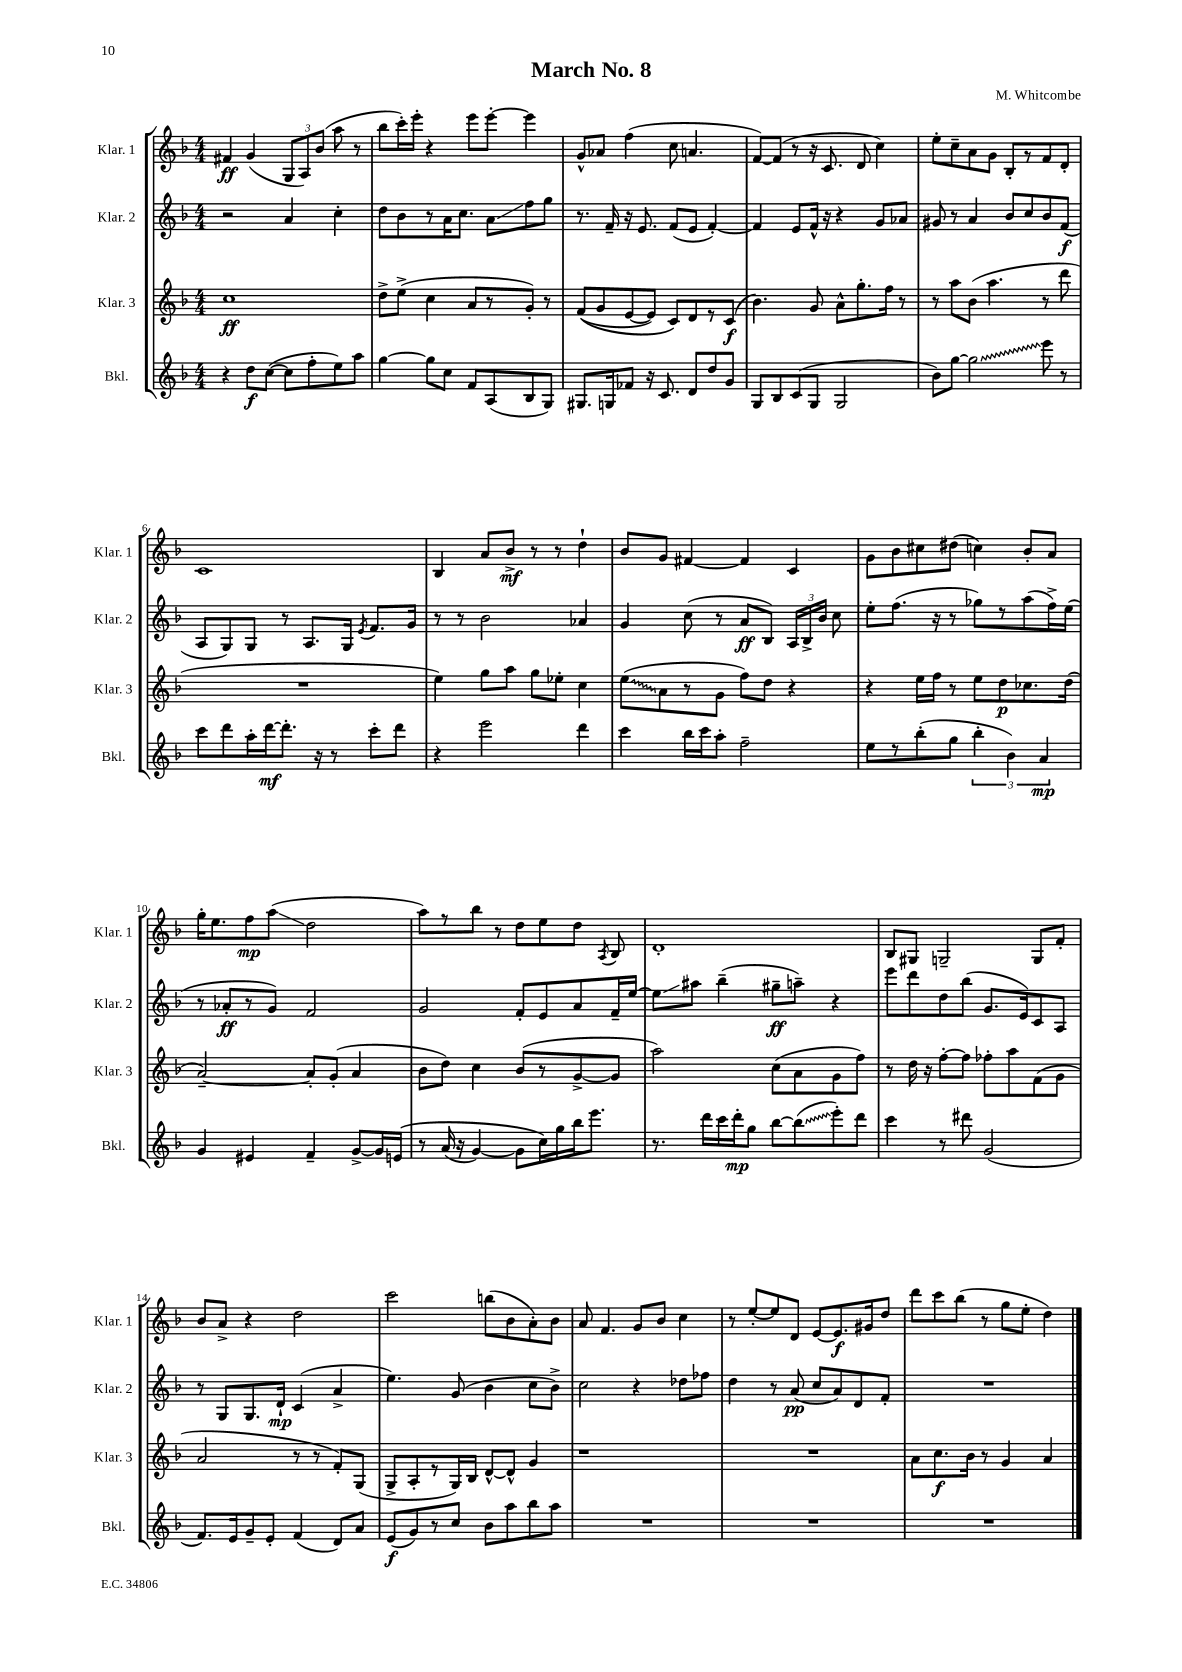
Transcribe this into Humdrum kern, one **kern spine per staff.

**kern	**kern	**kern	**kern
*staff4	*staff3	*staff2	*staff1
*clefG2	*clefG2	*clefG2	*clefG2
*k[b-]	*k[b-]	*k[b-]	*k[b-]
*M4/4	*M4/4	*M4/4	*M4/4
4r	1cc	2r	4f#/
8dd\L	.	.	(4g/
([8cc\J	.	.	.
8cc\]L	.	4a/	12G/L
.	.	.	12A/)
8ff'\	.	.	.
.	.	.	(12b-/J
8ee\)	.	4cc'\	8aa\
8aa\J	.	.	8r
=	=	=	=
[4gg\	8dd^\L	8dd\L	8bb-\L
.	(8ee^\J	8b-\	16ccc'\L)
.	.	.	16eee'\JJ
8gg\]L	4cc\	8r	4r
8cc\J	.	16a\K	.
.	.	8.cc\J	.
8f/L	8a/L	.	8eee\L
(8A/	8r	8a\L	[8eee'\J
8B-/	8g'/J)	8ff\	4eee\]
8G/J)	8r	8gg\J	.
=	=	=	=
8.G#/L	&((8f/L	8.r	8g^^/L
.	8g/	.	8a-/J
16G/k	.	16f~/	.
8f-/J	[8e/	16r	(4ff\
.	.	8.e/	.
16r	8e/]J)	.	.
8.c/	.	.	.
.	8c/L&)	(8f/L	8cc\
8d/L	8d/	8e/J	4.a/
8dd/	8r	[4f'/)	.
8g/J	(8c/J	.	.
=	=	=	=
8G/L	4.b-\)	4f/]	[8f/L)
8B-/	.	.	(8f/]J
(8c/	.	8e/L	8r
8G/J	8g/	16f^^/Jk	16r
.	.	16r	8.c/
2G/	8a^^\L	4r	.
.	8.gg'\	.	8d/
.	.	8g/L	4cc\)
.	16ff\Jk	.	.
.	8r	8a-/J	.
=	=	=	=
8b-\L)	8r	8g#/	8ee'\L
[8gg\J	8aa\L	8r	8cc~\
2gg\]	(8b-\J	4a/	8a\
.	4.aa\	.	8g\J
.	.	8b-/L	8B-'/L
.	.	8cc/	8r
8eee\	8r	8b-/	8f/
8r	8ddd\	(8f/J	8d'/J
=	=	=	=
8ccc\L	1r	8A/L	1c
8ddd\	.	8G/)	.
16aa'\L	.	8G/J	.
[16ddd\J	.	.	.
8.ddd'\]J	.	8r	.
.	.	8.A/L	.
16r	.	.	.
8r	.	.	.
.	.	16G/Jk	.
.	.	8qe/	.
8ccc'\L	.	8.f/L	.
8ddd\J	.	.	.
.	.	16g/Jk	.
=	=	=	=
4r	4ee\)	8r	4B-/
.	.	8r	.
2eee\	8gg\L	2b-\	8a/L
.	8aa\J	.	8b-^/J
.	8gg\L	.	8r
.	8ee-'\J	.	8r
4ddd\	4cc\	4a-/	4dd`\
=	=	=	=
4ccc\	(8ee\L	4g/	8b-/L
.	8a\	.	8g/J
16bb-\LL	8r	(8cc\	[4f#/
16ccc\J	.	.	.
8aa'\J	8g\J	8r	.
2ff~\	8ff\L)	8a/L	4f#/]
.	8dd\J	8B-/J)	.
.	4r	24A/LL	4c/
.	.	24B-^/	.
.	.	24b-/JJ	.
.	.	8cc\	.
=	=	=	=
8ee\L	4r	8ee'\L	8g\L
8r	.	(8.ff\J	8b-\
(8bb-'\	16ee\LL	.	8cc#\
.	16ff\JJ	16r	.
8gg\J	8r	8r	(8dd#\J
6bb-'\	8ee\L	8gg-\L)	4cc\)
.	8dd\	8r	.
6b-\)	.	.	.
.	8.cc-\	(8aa\	8b-'/L
6a/	.	.	.
.	.	16ff^\L)	8a/J
.	(16dd\Jk	(16ee\JJ	.
=	=	=	=
4g/	[2a~/)	8r	16gg'\LK
.	.	.	8.ee\
.	.	8a-'/L	.
4e#/	.	8r	8ff\
.	.	8g/J)	(8aa\J
4f~/	8a'/]L	2f/	2dd\
.	(8g'/J	.	.
[8g^/L	4a/	.	.
16g/]L	.	.	.
&(16e/JJ	.	.	.
=	=	=	=
8r	8b-\L	2g/	8aa\L)
(16a/	8dd\J)	.	8r
16r	.	.	.
[4g/)	4cc\	.	8bb-\J
.	.	.	8r
8g\]L	(8b-/L	8f'/L	8dd\L
16cc\L&)	8r	8e/	8ee\
16gg\	.	.	.
16bb-\J	[8g^/	8a/	8dd\J
8.eee\J	.	.	.
.	.	.	8qA/
.	8g/]J	16f~/L	8B-/
.	.	[16ee/JJ	.
=	=	=	=
8.r	2aa\)	8ee\]L	1d'
.	.	8aa#\J	.
16ddd\LL	.	.	.
16ccc\	.	(4bb-~\	.
16ddd'\J	.	.	.
8gg\J	.	.	.
[8bb-\L	(8cc\L	8gg#~\L	.
(8bb-\]	8a\	8aa~\J)	.
8eee'\)	8g\	4r	.
8ddd\J	8ff\J)	.	.
=	=	=	=
4ccc\	8r	8eee\L	8B-/L
.	16dd\	8ddd\	8G#/J
.	16r	.	.
8r	[8ff'\L	8dd\	2G~/
8ddd#\	8ff\]J	(8bb-\J	.
(2g/	8ff-'\L	8.g/L	.
.	8aa\	.	.
.	.	16e/k)	.
.	(8f\	8c/	8G/L
.	8g\J	8A/J	8f'/J
=	=	=	=
8.f/L)	2a/	8r	8b-/L
.	.	8G/L	8a^/J
16e/k	.	.	.
8g~/	.	8.G/	4r
8e'/J	.	.	.
.	.	16d`/Jk	.
(4f/	8r	(4c/	2dd\
.	8r	.	.
8d/L)	8f'/L)	4a^/	.
8a/J	(8G/J	.	.
=	=	=	=
(8e/L	8G^/L	4.ee\)	2ccc\
8g/)	8A'/	.	.
8r	8r	.	.
8cc/J	16G/L)	(8g/	.
.	16B-/JJ	.	.
8b-\L	[8d^^/L	4b-\	(8bb\L
8aa\	8d^^/]J	.	8b-\
8bb-\	4g/	8cc\L	8a'\)
8aa\J	.	8b-^\J)	8b-\J
=	=	=	=
1r	1r	2cc\	8a/
.	.	.	4.f/
.	.	4r	8g/L
.	.	.	8b-/J
.	.	8dd-\L	4cc\
.	.	8ff-\J	.
=	=	=	=
1r	1r	4dd\	8r
.	.	.	[8ee'/L
.	.	8r	8ee/]
.	.	(8a/	8d/J
.	.	8cc/L	[8e/L
.	.	8a/)	8.e/]
.	.	8d/	.
.	.	.	16g#/k
.	.	8f'/J	8dd/J
=	=	=	=
1r	8a\L	1r	8ddd\L
.	8.cc\	.	8ccc\
.	.	.	(8bb-\J
.	16b-\Jk	.	.
.	8r	.	8r
.	4g/	.	8gg\L
.	.	.	8ee'\J
.	4a/	.	4dd\)
==	==	==	==
*-	*-	*-	*-
